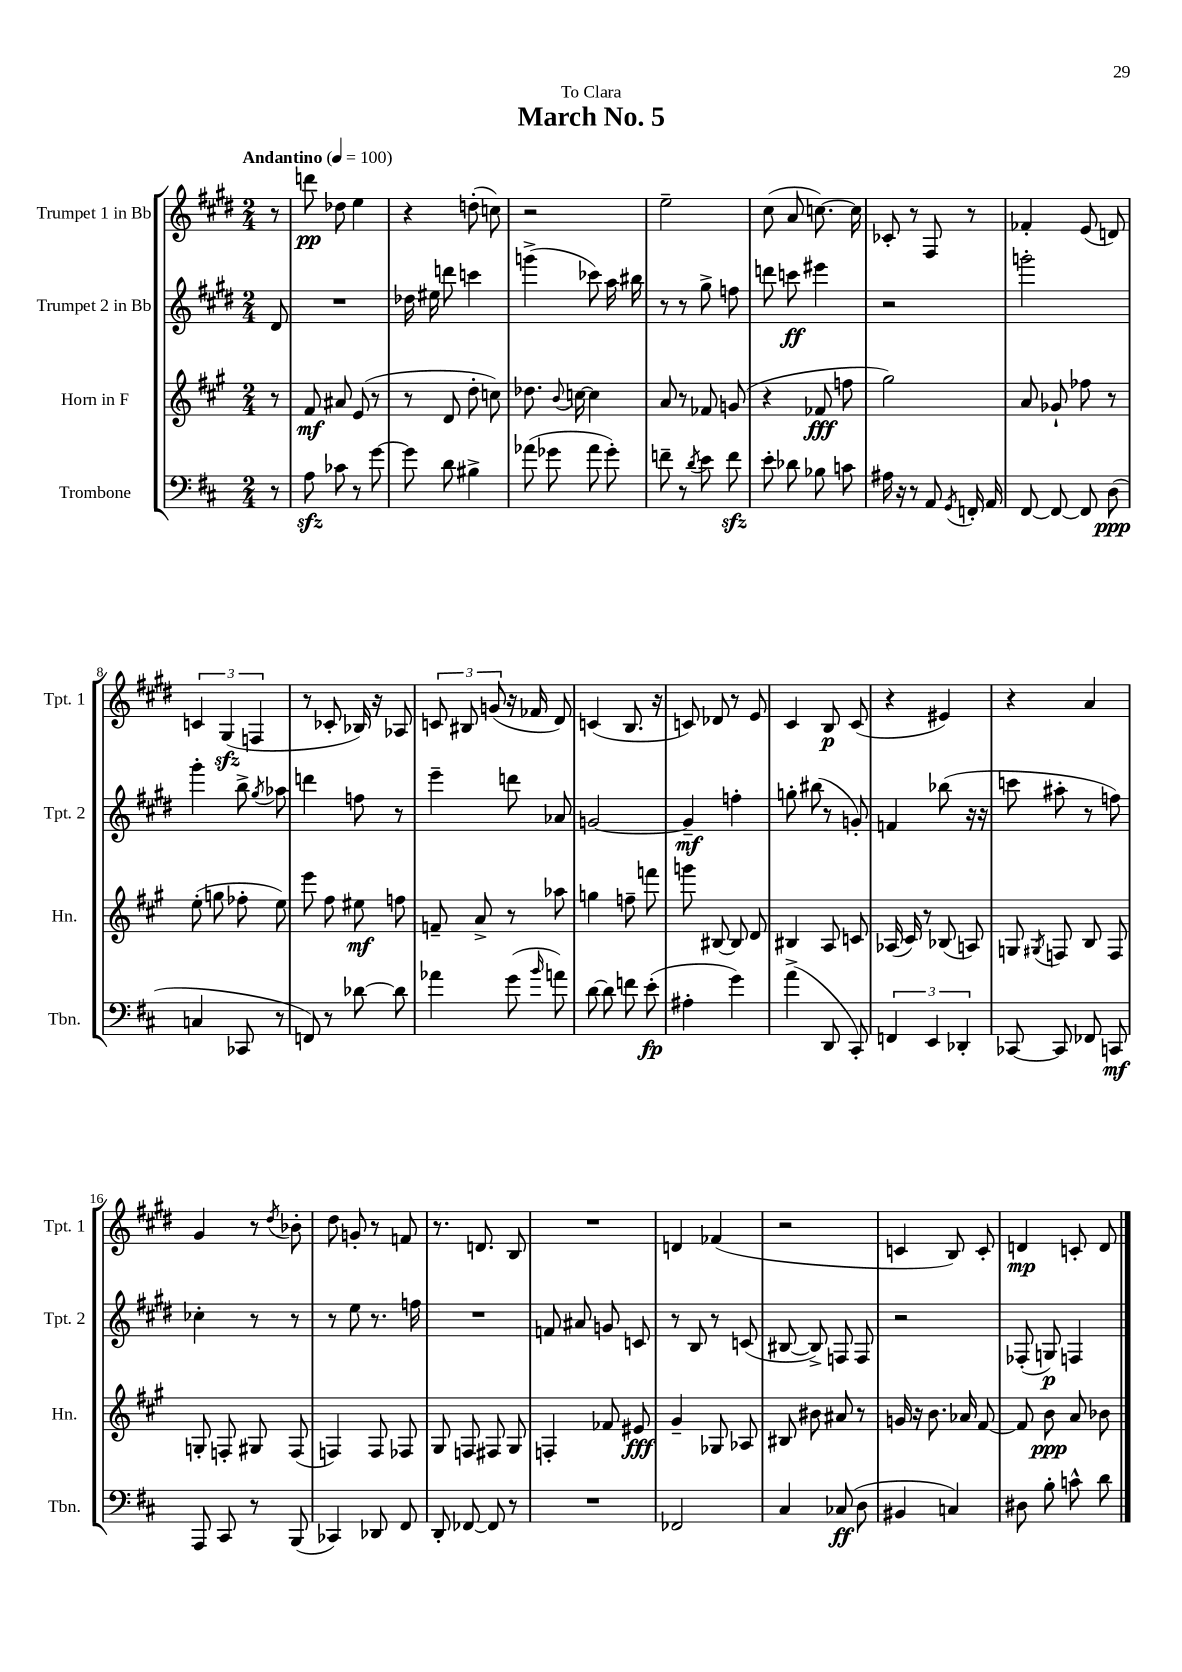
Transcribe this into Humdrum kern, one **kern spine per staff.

**kern	**kern	**kern	**kern
*staff4	*staff3	*staff2	*staff1
*clefF4	*clefG2	*clefG2	*clefG2
*k[f#c#]	*k[f#c#g#]	*k[f#c#g#d#]	*k[f#c#g#d#]
*M2/4	*M2/4	*M2/4	*M2/4
*MM100	*MM100	*MM100	*MM100
8r	8r	8d#/	8r
=	=	=	=
8A\	8f#/	2r	8ddd\
8c-\	8a#/	.	8dd-\
8r	(8e/	.	4ee\
[8g\	8r	.	.
=	=	=	=
8g\]	8r	16dd-\	4r
.	.	16ee#\	.
8d\	8d/	8ddd\	.
4B#^\	8dd'\	4ccc\	(8dd'\
.	8cc\)	.	8cc\)
=	=	=	=
(8a-\	8.dd-\	(4ggg^\	2r
8g-\	.	.	.
.	8qqb/	.	.
.	[16cc\	.	.
8a-\	4cc\]	8ccc-\)	.
8g-'\)	.	16aa\	.
.	.	16bb#\	.
=	=	=	=
8f~\	8a/	8r	2ee~\
8r	8r	8r	.
8qd/	.	.	.
8e\	8f-/	8gg#^\	.
8f\	(8g/	8ff\	.
=	=	=	=
8e'\	4r	8ddd\	(8cc#\
8d-\	.	8ccc\	8a/
8B-\	8f-/	4eee#\	[8.cc\)
8c\	8ff\	.	.
.	.	.	16cc\]
=	=	=	=
16A#\	2gg#\)	2r	8c-'/
16r	.	.	.
8r	.	.	8r
8AA/	.	.	8F#/
8qGG/	.	.	.
16FF'/	.	.	8r
16AA/	.	.	.
=	=	=	=
[8FF#/	8a/	2ggg'\	4f-'/
8FF#/_	8g-`/	.	.
8FF#/]	8ff-\	.	(8e/
(8D\	8r	.	8d/)
=	=	=	=
4C/	(8ee'\	4ggg#'\	6c/
.	8gg\	.	.
.	.	.	(6G#/
8CC-/	8ff-'\	8bb^\	.
.	.	.	6F/
.	.	8qgg#/	.
8r	8ee\)	8aa-\	.
=	=	=	=
8FF/)	8eee\	4ddd\	8r
8r	8ff#\	.	8c-'/
[8d-\	8ee#\	8ff\	16B-/)
.	.	.	16r
8d-\]	8ff\	8r	8A-/
=	=	=	=
4a-\	8f~/	4eee~\	12c/
.	.	.	12B#/
.	8a^/	.	.
.	.	.	(12g/
(8g\	8r	8ddd\	16r
.	.	.	16f-/
16qqb/	.	.	.
8a\)	8aa-\	8a-/	8d#/)
=	=	=	=
[8d\	4gg\	[2g/	(4c/
8d\]	.	.	.
8f\	8ff~\	.	8.B/
(8e'\	8fff\	.	.
.	.	.	16r
=	=	=	=
4A#'\	8ggg\	4g~/]	8c/)
.	[8B#/	.	8d-/
4g\)	8B#/]	4ff'\	8r
.	8d/	.	8e/
=	=	=	=
(4a^\	4B#/	8gg'\	4c#/
.	.	(8bb#\	.
8DD/	8A/	8r	8B/
8CC#'/)	8c/	8g'/)	(8c#/
=	=	=	=
6FF/	(16A-/	4f/	4r
.	16c#/)	.	.
.	8r	.	.
6EE/	.	.	.
.	(8B-/	(8bb-\	4e#/)
6DD-'/	.	.	.
.	8A/)	16r	.
.	.	16r	.
=	=	=	=
[8CC-/	8G/	8ccc\	4r
.	8qG#/	.	.
8CC-/]	8F/	8aa#'\	.
8FF-/	8B/	8r	4a/
8CC/	8F/	8ff\)	.
=	=	=	=
8AAA/	8G'/	4cc-'\	4g#/
8CC#/	8F'/	.	.
8r	8G#/	8r	8r
.	.	.	8qdd#/
(8BBB/	(8F/	8r	8b-'\
=	=	=	=
4CC-/)	4F/)	8r	8dd#\
.	.	8ee\	8g'/
8DD-/	8F/	8.r	8r
8FF#/	8F-/	.	8f/
.	.	16ff\	.
=	=	=	=
8DD'/	8G#/	2r	8.r
[8FF-/	8F/	.	.
.	.	.	8.d/
8FF-/]	8F#/	.	.
8r	8G#/	.	8B/
=	=	=	=
2r	4F'/	8f/	2r
.	.	8a#/	.
.	8f-/	8g/	.
.	8e#/	8c/	.
=	=	=	=
2FF-/	4g#~/	8r	4d/
.	.	8B/	.
.	8G-/	8r	(4f-/
.	8A-/	(8c/	.
=	=	=	=
4C#/	8B#/	[8B#/	2r
.	8b#\	8B#^/])	.
(8C-/	8a#/	8F/	.
8D\	8r	8F/	.
=	=	=	=
4BB#/	16g/	2r	4c/
.	16r	.	.
.	8.b\	.	.
4C/)	.	.	8B/)
.	16a-/	.	.
.	[8f#/	.	8c'/
=	=	=	=
8D#\	8f#/]	(8F-'/	4d/
8B'\	8b\	8G/)	.
8c^^\	8a/	4F/	8c'/
8d\	8b-\	.	8d/
==	==	==	==
*-	*-	*-	*-
